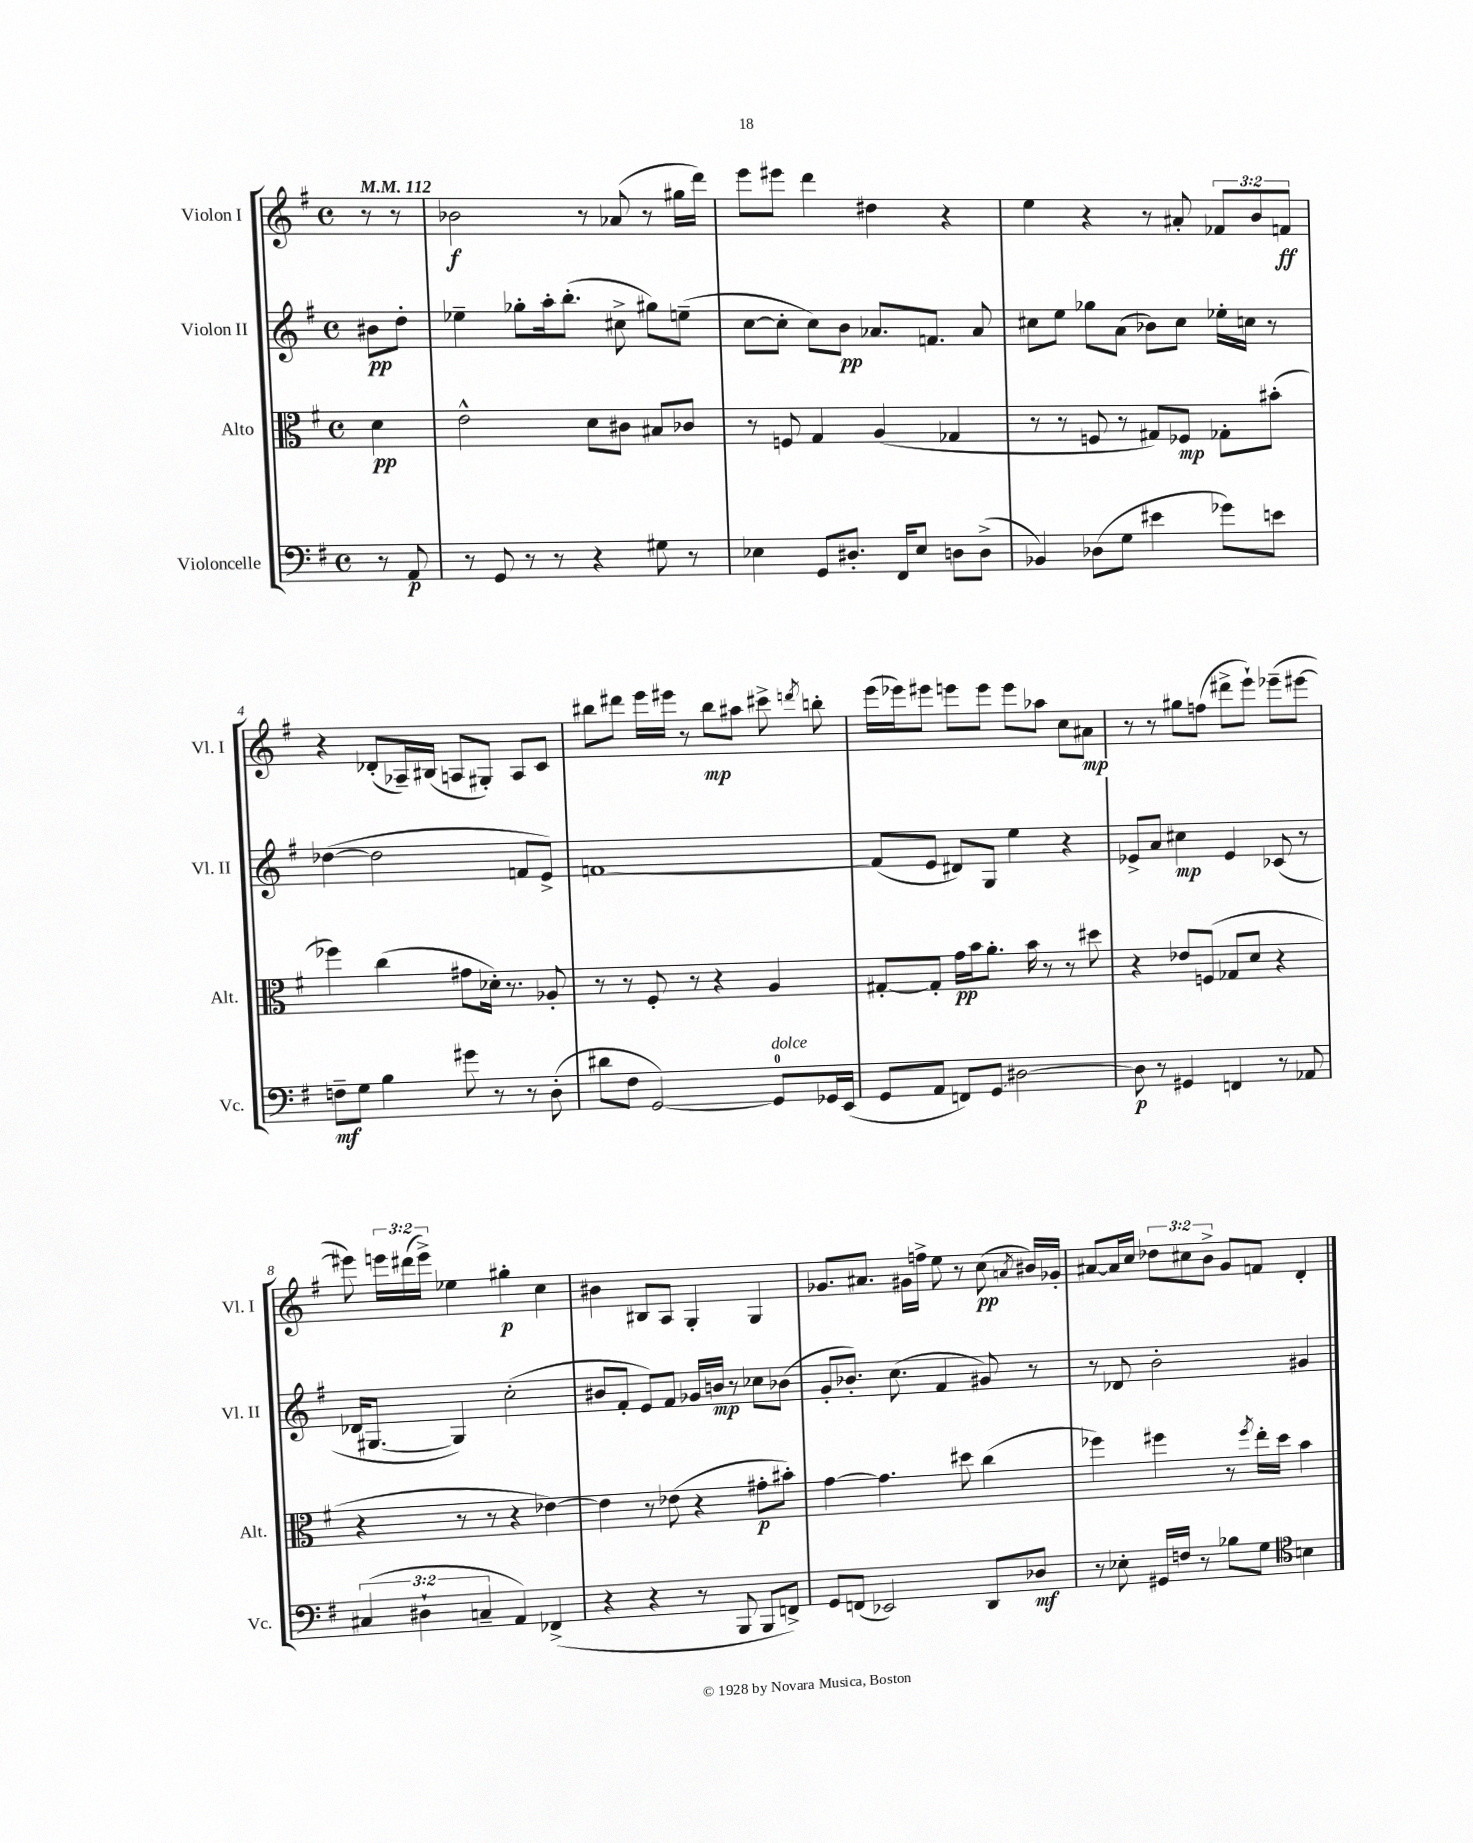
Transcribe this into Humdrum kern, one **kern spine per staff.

**kern	**kern	**kern	**kern
*staff4	*staff3	*staff2	*staff1
*clefF4	*clefC3	*clefG2	*clefG2
*k[f#]	*k[f#]	*k[f#]	*k[f#]
*M4/4	*M4/4	*M4/4	*M4/4
*met(c)	*met(c)	*met(c)	*met(c)
*MM112	*MM112	*MM112	*MM112
8r	4d	8b#	8r
8AA	.	8dd'	8r
=	=	=	=
8r	2e^^	4ee-~	2b-
8GG	.	.	.
8r	.	8gg-'	.
8r	.	16aa'	.
.	.	(8.bb'	.
4r	8d	.	8r
.	8c#	8cc#^	(8a-
8G#	8B#	8gg#)	8r
8r	8c-	(8ee~	16gg#
.	.	.	16ddd)
=	=	=	=
4E-	8r	[8cc	8eee
.	8F	8cc']	8eee#
8GG	4G	8cc)	4ddd
8.D#'	.	8b	.
.	(4A	8.a-	4dd#
16FF#	.	.	.
8E-	.	.	.
.	.	8.f	.
8D	4G-	.	4r
(8D^	.	8a-	.
=	=	=	=
4BB-)	8r	8cc#	4ee
.	8r	8ee	.
(8D-	8F	8gg-	4r
8G	8r	(8a	.
4e#	8G#)	8b-)	8r
.	8F-	8cc#	8a#'
8g-)	8G-'	16ee-'	12f-
.	.	16cc	.
.	.	.	12b
8e	(8b#'	8r	.
.	.	.	12f
=	=	=	=
8F~	4ff-)	([4dd-	4r
8G	.	.	.
4B	(4cc	2dd-]	(8d-'
.	.	.	16A-~)
.	.	.	(16B#
8g#	8g#	.	8A
8r	16d-')	.	8G#')
.	8.r	.	.
8r	.	8f	8A
(8D'	8A-'	8e^)	8c
=	=	=	=
8d#	8r	[1f	8bb#
8F#	8r	.	8ddd#
[2GG)	8F#'	.	16eee
.	.	.	16eee#
.	8r	.	8r
.	4r	.	8bb#
.	.	.	8aa#
8GG]	4A	.	8ccc#^
.	.	.	8qddd
16GG-	.	.	8bb'
(16EE	.	.	.
=	=	=	=
8GG	[8G#'	(8f]	(16eee
.	.	.	16eee-)
8AA	8G#']	8e	8eee#
8FF)	16g	8d#)	8eee
.	16b	.	.
8GG	8.a'	8G	8eee
[2D#	.	4ee	8eee
.	16b	.	.
.	8r	.	8aa-
.	8r	4r	8cc
.	8dd#	.	8a#
=	=	=	=
8D#]	4r	8e-^	8r
8r	.	8a	8r
4GG#	8e-	4cc#	8gg#
.	(8F	.	(8ff
4FF	8G-	4e-	8ddd#^
.	8d	.	8eee`)
8r	4r	(8c-	(8eee-~
8AA-	.	8r	[8eee#
=	=	=	=
(6C#	4r	16d-	8eee#])
.	.	[8.G#	.
.	.	.	24eee
6D#`	.	.	(24ddd#
.	.	.	24eee^)
.	8r	4G#])	4ee-
6C~	.	.	.
.	8r	.	.
4AA)	4r	(2cc'	4gg#'
(4FF-^	[4e-)	.	4cc
=	=	=	=
4r	4e-]	8b#	4b#
.	.	8f#'	.
4r	8r	8e)	8B#
.	(8e-	8f#	8A
8r	4r	16g-	4G'
.	.	16b	.
8BBB	.	8r	.
8BBB	8g#'	8cc-	4G
8FF^)	8b#')	(8b-	.
=	=	=	=
8GG	[4g	8g'	8.g-
(8FF	.	8.b-')	.
.	.	.	8.a#
2EE-)	4.g]	.	.
.	.	(8.cc	.
.	.	.	16g#
.	.	.	16ff^
.	.	4f#	8ee
.	8dd#	.	8r
8DD	(4cc	8g#)	(8cc
.	.	.	8qa
8D-	.	8r	16b#)
.	.	.	16g-'
=	=	=	=
8r	4ff-)	8r	[8a#
8E-'	.	8d-	16a#]
.	.	.	16cc
16GG#	4ff#	2b'	12dd-
16F	.	.	.
.	.	.	12cc#
8r	.	.	.
.	.	.	12b^
8B-	8r	.	8g
.	8qff#	.	.
8G	16ee'	.	8f
.	16dd	.	.
*clefC4	*	*	*
4B	4b	4g#	4d'
==	==	==	==
*-	*-	*-	*-
